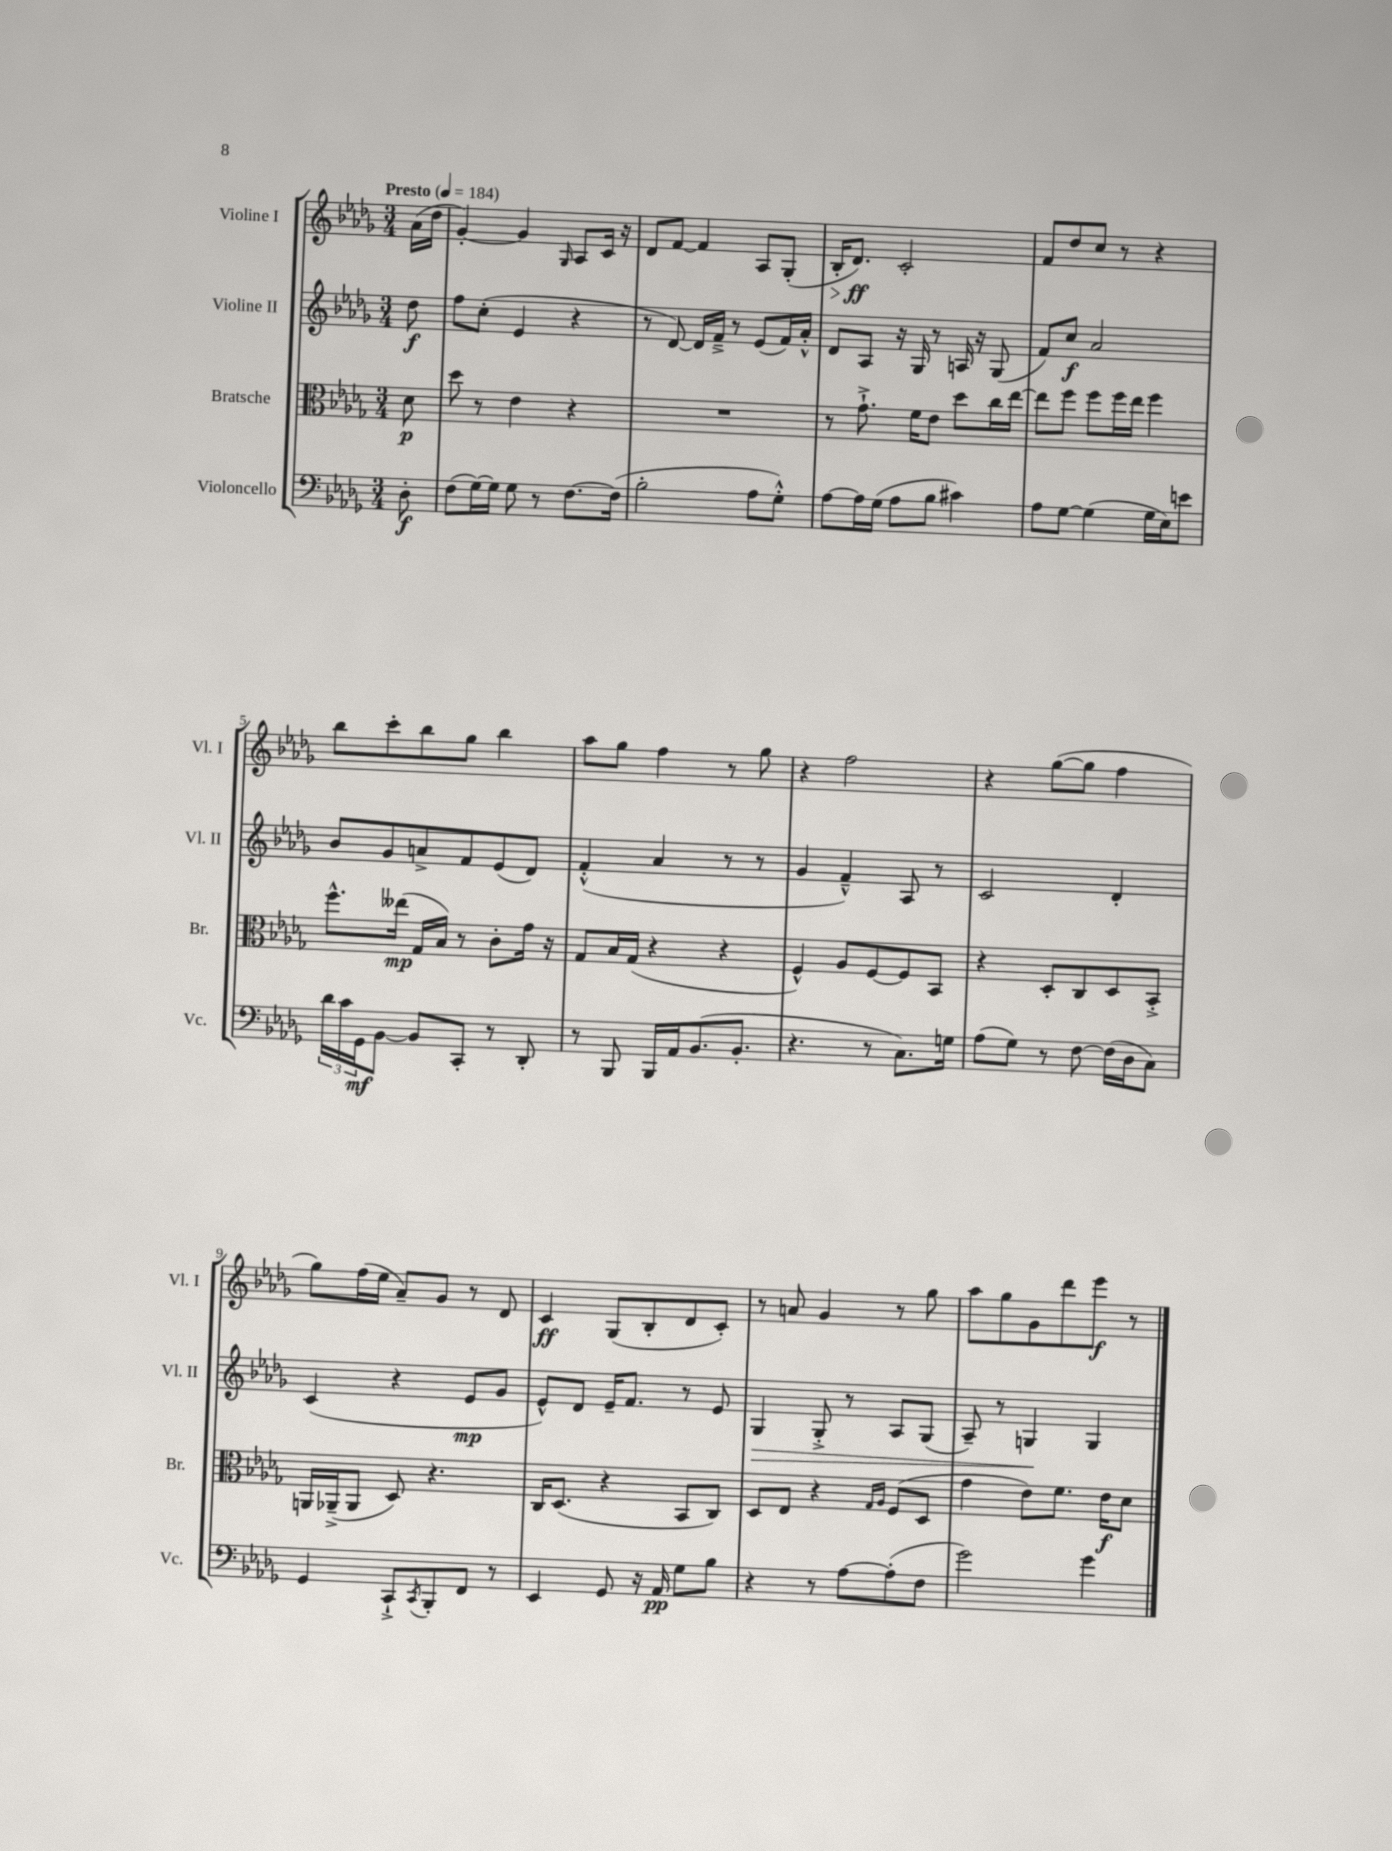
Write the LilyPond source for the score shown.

<<
\new StaffGroup <<
\new Staff = "s0" \with { instrumentName = "Violine I" shortInstrumentName = "Vl. I" } {
    \clef treble \key des \major \numericTimeSignature \time 3/4 \partial 8 \tempo "Presto" 4 = 184
    aes'16( des''16 |
    ges'4~-.) ges'4 \grace { ges16 } aes8 c'16 r16 |
    des'8 f'8~ f'4 aes8 ges8-.( |
    bes16-.\> des'8.\ff\!) c'2-. |
    f'8 des''8 c''8 r8 r4 |
    bes''8 c'''8-. bes''8 ges''8 bes''4 |
    aes''8 ges''8 f''4 r8 ges''8 |
    r4 f''2 |
    r4 ges''8~( ges''8 f''4 |
    ges''8) f''16( ees''16 aes'8--) ges'8 r8 des'8 |
    c'4\ff ges8( bes8-. des'8 c'8-.) |
    r8 a'8 ges'4 r8 ges''8 |
    aes''8 ges''8 ges'8 des'''8 ees'''8\f r8 \bar "|." |
}
\new Staff = "s1" \with { instrumentName = "Violine II" shortInstrumentName = "Vl. II" } {
    \clef treble \key des \major \numericTimeSignature \time 3/4 \partial 8
    des''8\f |
    f''8 c''8-.( ees'4 r4 |
    r8 des'8~) des'16 f'16---> r8 ees'8( f'16) aes'16-.-^ |
    des'8 aes8 r16 ges16 r8 a16 r16 ges8( |
    f'8) c''8\f aes'2 |
    bes'8 ges'8 a'8-> f'8 ees'8( des'8) |
    f'4-.-^( aes'4 r8 r8 |
    ges'4 f'4---^) aes8 r8 |
    c'2 des'4-. |
    c'4( r4 ees'8\mp ges'8 |
    ees'8-^) des'8 ees'16-- f'8. r8 ees'8 |
    ges4\> ges8-.-> r8 aes8 ges8( |
    aes8--) r8 g4\! g4 \bar "|." |
}
\new Staff = "s2" \with { instrumentName = "Bratsche" shortInstrumentName = "Br." } {
    \clef alto \key des \major \numericTimeSignature \time 3/4 \partial 8
    des'8\p |
    des''8 r8 ees'4 r4 |
    R2. |
    r8 ges'8.-!-> f'16 ees'8 des''8 c''16 ees''16~ |
    ees''8 f''8 f''8 f''16 ees''16 f''4 |
    f''8.-^ eeses''16\mp( ges16 bes16) r8 c'8-. ges'16 r16 |
    ges8 bes16 ges16( r4 r4 |
    f4-^) aes8 f8~ f8 bes,8 |
    r4 des8-. c8 des8 bes,8-.-> |
    a,16 aes,16--->( aes,8 des8) r4. |
    c16 des8.( r4 bes,8 c8) |
    des8 ees8 r4 \grace { ges16 aes16 } f8( des8 |
    ges'4 ees'8) f'8. ees'16\f des'8 \bar "|." |
}
\new Staff = "s3" \with { instrumentName = "Violoncello" shortInstrumentName = "Vc." } {
    \clef bass \key des \major \numericTimeSignature \time 3/4 \partial 8
    des8-.\f |
    f8( ges16~) ges16 ges8 r8 f8.~ f16( |
    bes2-. aes8 ges8-.-^) |
    aes8~ aes16 ges16( aes8 bes8 cis'4) |
    aes8 ges8~ ges4( ges16 ees16) e'8 |
    \tuplet 3/2 { des'16 c'16 ges,16\mf } bes,8~ bes,8 c,8-. r8 des,8-. |
    r8 bes,,8 bes,,16 aes,16 bes,8.( bes,8.-. |
    r4. r8 c8.) g16 |
    aes8( ges8) r8 f8~ f16( des16 c8) |
    ges,4 c,8-!-> \acciaccatura { c,8 } bes,,8-. f,8 r8 |
    ees,4 ges,8 r16 aes,16\pp ges8 bes8 |
    r4 r8 aes8~ aes8-.( f8 |
    ges'2) ges'4 \bar "|." |
}
>>
>>
